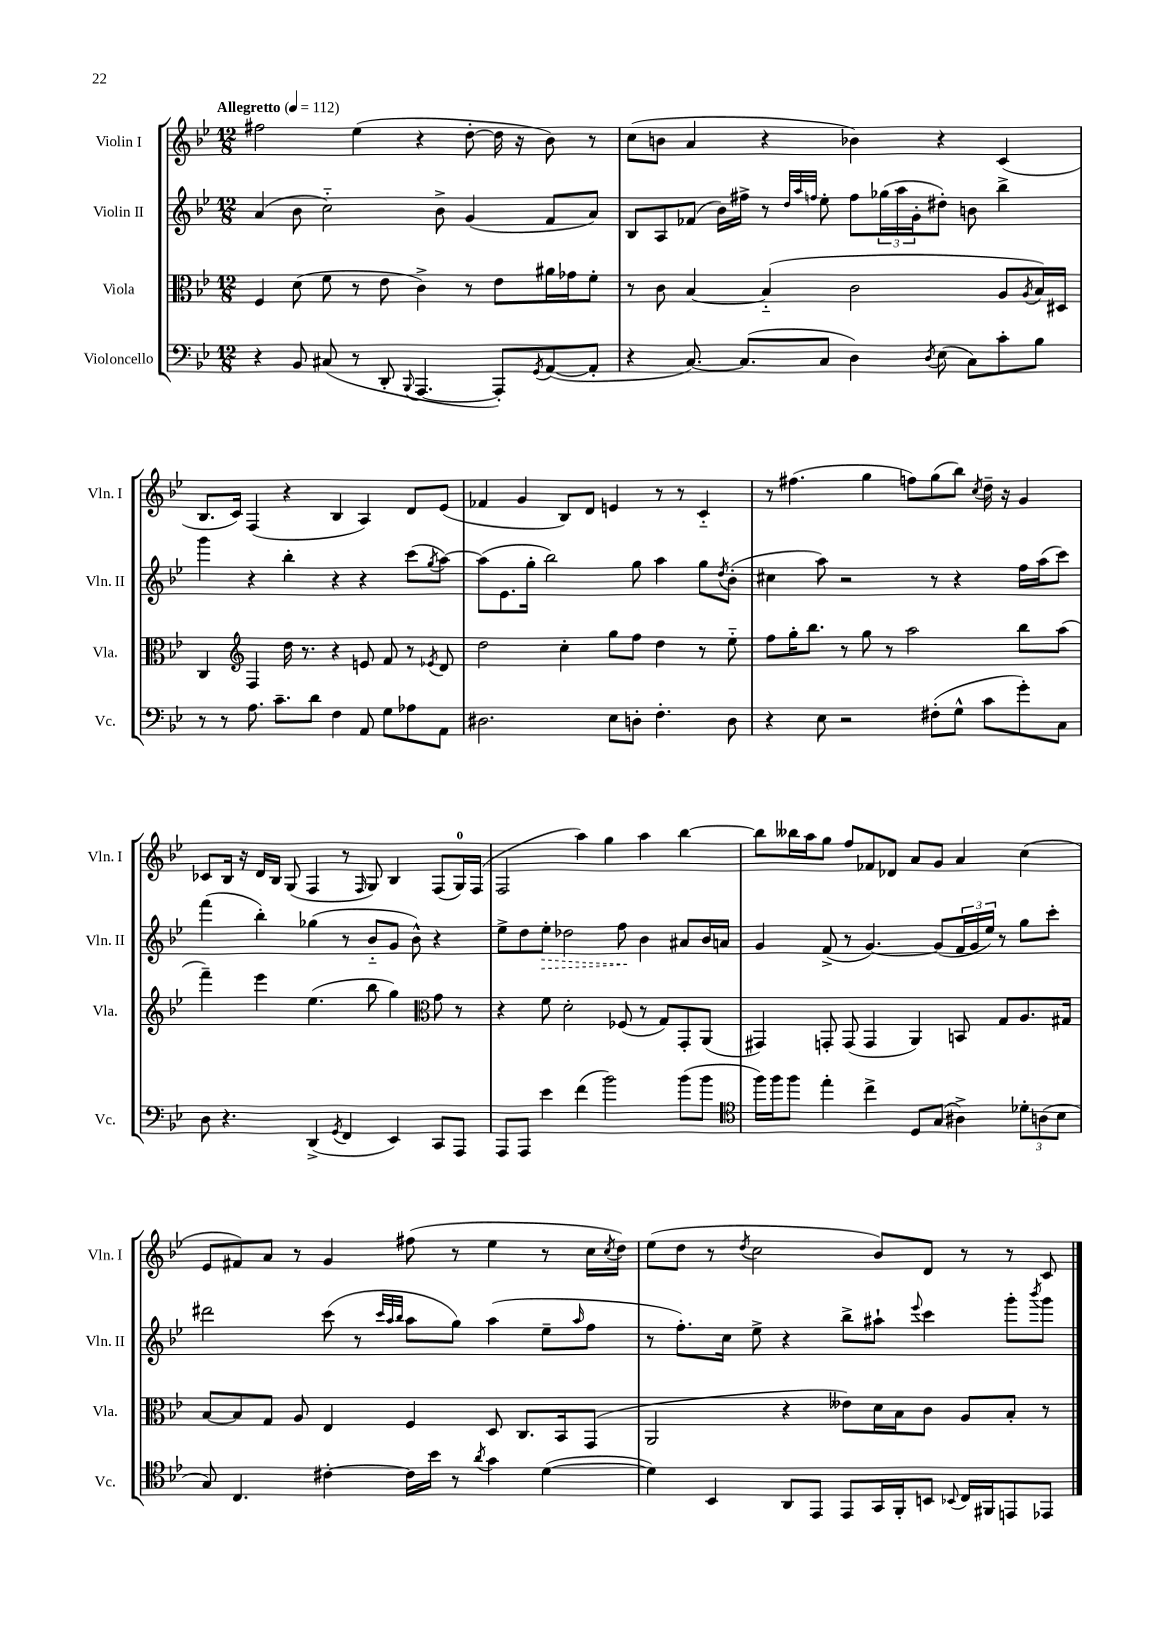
<<
\new StaffGroup <<
\new Staff = "s0" \with { instrumentName = "Violin I" shortInstrumentName = "Vln. I" } {
    \clef treble \key bes \major \numericTimeSignature \time 12/8 \tempo "Allegretto" 4 = 112
    fis''2 ees''4( r4 d''8~-. d''16 r16 bes'8) r8 |
    c''8( b'8 a'4 r4 bes'4) r4 c'4( |
    bes8. c'16) f4( r4 bes4 a4) d'8 ees'8( |
    fes'4 g'4 bes8) d'8 e'4 r8 r8 c'4-_ |
    r8 fis''4.( g''4 f''8) g''8( bes''8) \acciaccatura { c''8 } d''16-- r16 g'4 |
    ces'8 bes16 r16 d'16 bes16 g8( f4 r8 \grace { f16 } g8) bes4 f8( g16-0) f16( |
    f2 a''4) g''4 a''4 bes''4~ |
    bes''8 beses''16 a''16 g''8 f''8 fes'8 des'8 a'8 g'8 a'4 c''4( |
    ees'8 fis'8) a'8 r8 g'4 fis''8( r8 ees''4 r8 c''16 \acciaccatura { c''8 } d''16) |
    ees''8( d''8 r8 \acciaccatura { d''8 } c''2 bes'8) d'8 r8 r8 c'8 \bar "|." |
}
\new Staff = "s1" \with { instrumentName = "Violin II" shortInstrumentName = "Vln. II" } {
    \clef treble \key bes \major \numericTimeSignature \time 12/8
    a'4( bes'8 c''2-_) bes'8-> g'4( f'8 a'8) |
    bes8 a8 fes'8( bes'16) fis''16-> r8 \grace { d''32 a''32 f''32 } ees''8-. f''8 \tuplet 3/2 { ges''16( a''16 g'16-. } dis''8-.) b'8 bes''4-> |
    g'''4 r4 bes''4-. r4 r4 c'''8( \acciaccatura { g''8 } a''8~) |
    a''8( ees'8. g''16-. bes''2) g''8 a''4 g''8 \acciaccatura { d''8 } bes'8-.( |
    cis''4 a''8) r2 r8 r4 f''16 a''16( c'''8) |
    f'''4( bes''4-.) ges''4( r8 bes'8-_ g'8 bes'8-^) r4 |
    ees''8-> d''8 \once \override Hairpin.style = #'dashed-line ees''8-.\> des''2 f''8\! bes'4 ais'8 bes'16 a'16 |
    g'4 f'8->( r8 g'4.~) g'8( \tuplet 3/2 { f'16 g'16 ees''16) } r8 g''8 c'''8-. |
    dis'''2 c'''8( r8 \grace { c'''32 a''32 bes''32 } a''8 g''8) a''4( ees''8-- \grace { a''16 } f''8 |
    r8 f''8.-.) c''16 ees''8-> r4 bes''8-> ais''8-! \appoggiatura { ees'''8 } c'''4 g'''8-. \acciaccatura { bes'''8 } g'''8 \bar "|." |
}
\new Staff = "s2" \with { instrumentName = "Viola" shortInstrumentName = "Vla." } {
    \clef alto \key bes \major \numericTimeSignature \time 12/8
    f4 d'8( f'8 r8 ees'8 c'4->) r8 ees'8 ais'16 ges'16 f'8-. |
    r8 c'8 bes4~ bes4-_( c'2 a8 \acciaccatura { a8 } bes16) dis16 |
    c4 \clef treble f4 d''16 r8. r4 e'8 f'8 r8 \acciaccatura { ees'8 } d'8 |
    d''2 c''4-. g''8 f''8 d''4 r8 ees''8-_ |
    f''8 g''16-. bes''8. r8 g''8 r8 a''2 bes''8 a''8( |
    f'''4--) ees'''4 ees''4.( bes''8 g''4) \clef alto g'8 r8 |
    r4 f'8 d'2-. fes8( r8 g8) g,8-. a,8( |
    gis,4) g,8-. g,8( g,4 a,4) b,8 g8 a8. gis16 |
    bes8~ bes8 g8 a8 ees4 f4 d8 c8. bes,16 g,8( |
    a,2 r4 eeses'8) d'16 bes16 c'8 a8 bes8-. r8 \bar "|." |
}
\new Staff = "s3" \with { instrumentName = "Violoncello" shortInstrumentName = "Vc." } {
    \clef bass \key bes \major \numericTimeSignature \time 12/8
    r4 bes,8 cis8( r8 d,8-. \appoggiatura { bes,,8 } a,,4.~ a,,8-.) \acciaccatura { g,8 } a,8~( a,8-. |
    r4 c8.~) c8.( c8 d4) \acciaccatura { d8 } ees8( c8) c'8-. bes8 |
    r8 r8 a8. c'8.-- d'8 f4 a,8 g8 aes8 a,8 |
    dis2. ees8 d8-. f4.-. d8 |
    r4 ees8 r2 fis8-.( g8-^ c'8 g'8-.) c8 |
    d8 r4. d,4->( \acciaccatura { g,8 } f,4 ees,4) c,8 a,,8 |
    a,,8 a,,8 ees'4 f'4( bes'2) bes'8( bes'8 |
    \clef tenor f''16) f''16 f''8 ees''4-. c''4-> d8 g8( ais4->) \tuplet 3/2 { des'8-. a8( bes8 } |
    g8) c4. cis'4~-. cis'16 bes'16 r8 \acciaccatura { a'8 } g'4 d'4~( |
    d'4) bes,4 a,8 ees,8 ees,8 g,16 f,16-. b,8 \appoggiatura { bes,8 } c16 fis,16 e,8 ees,8 \bar "|." |
}
>>
>>
\layout { \context { \Score \remove "Bar_number_engraver" } }
